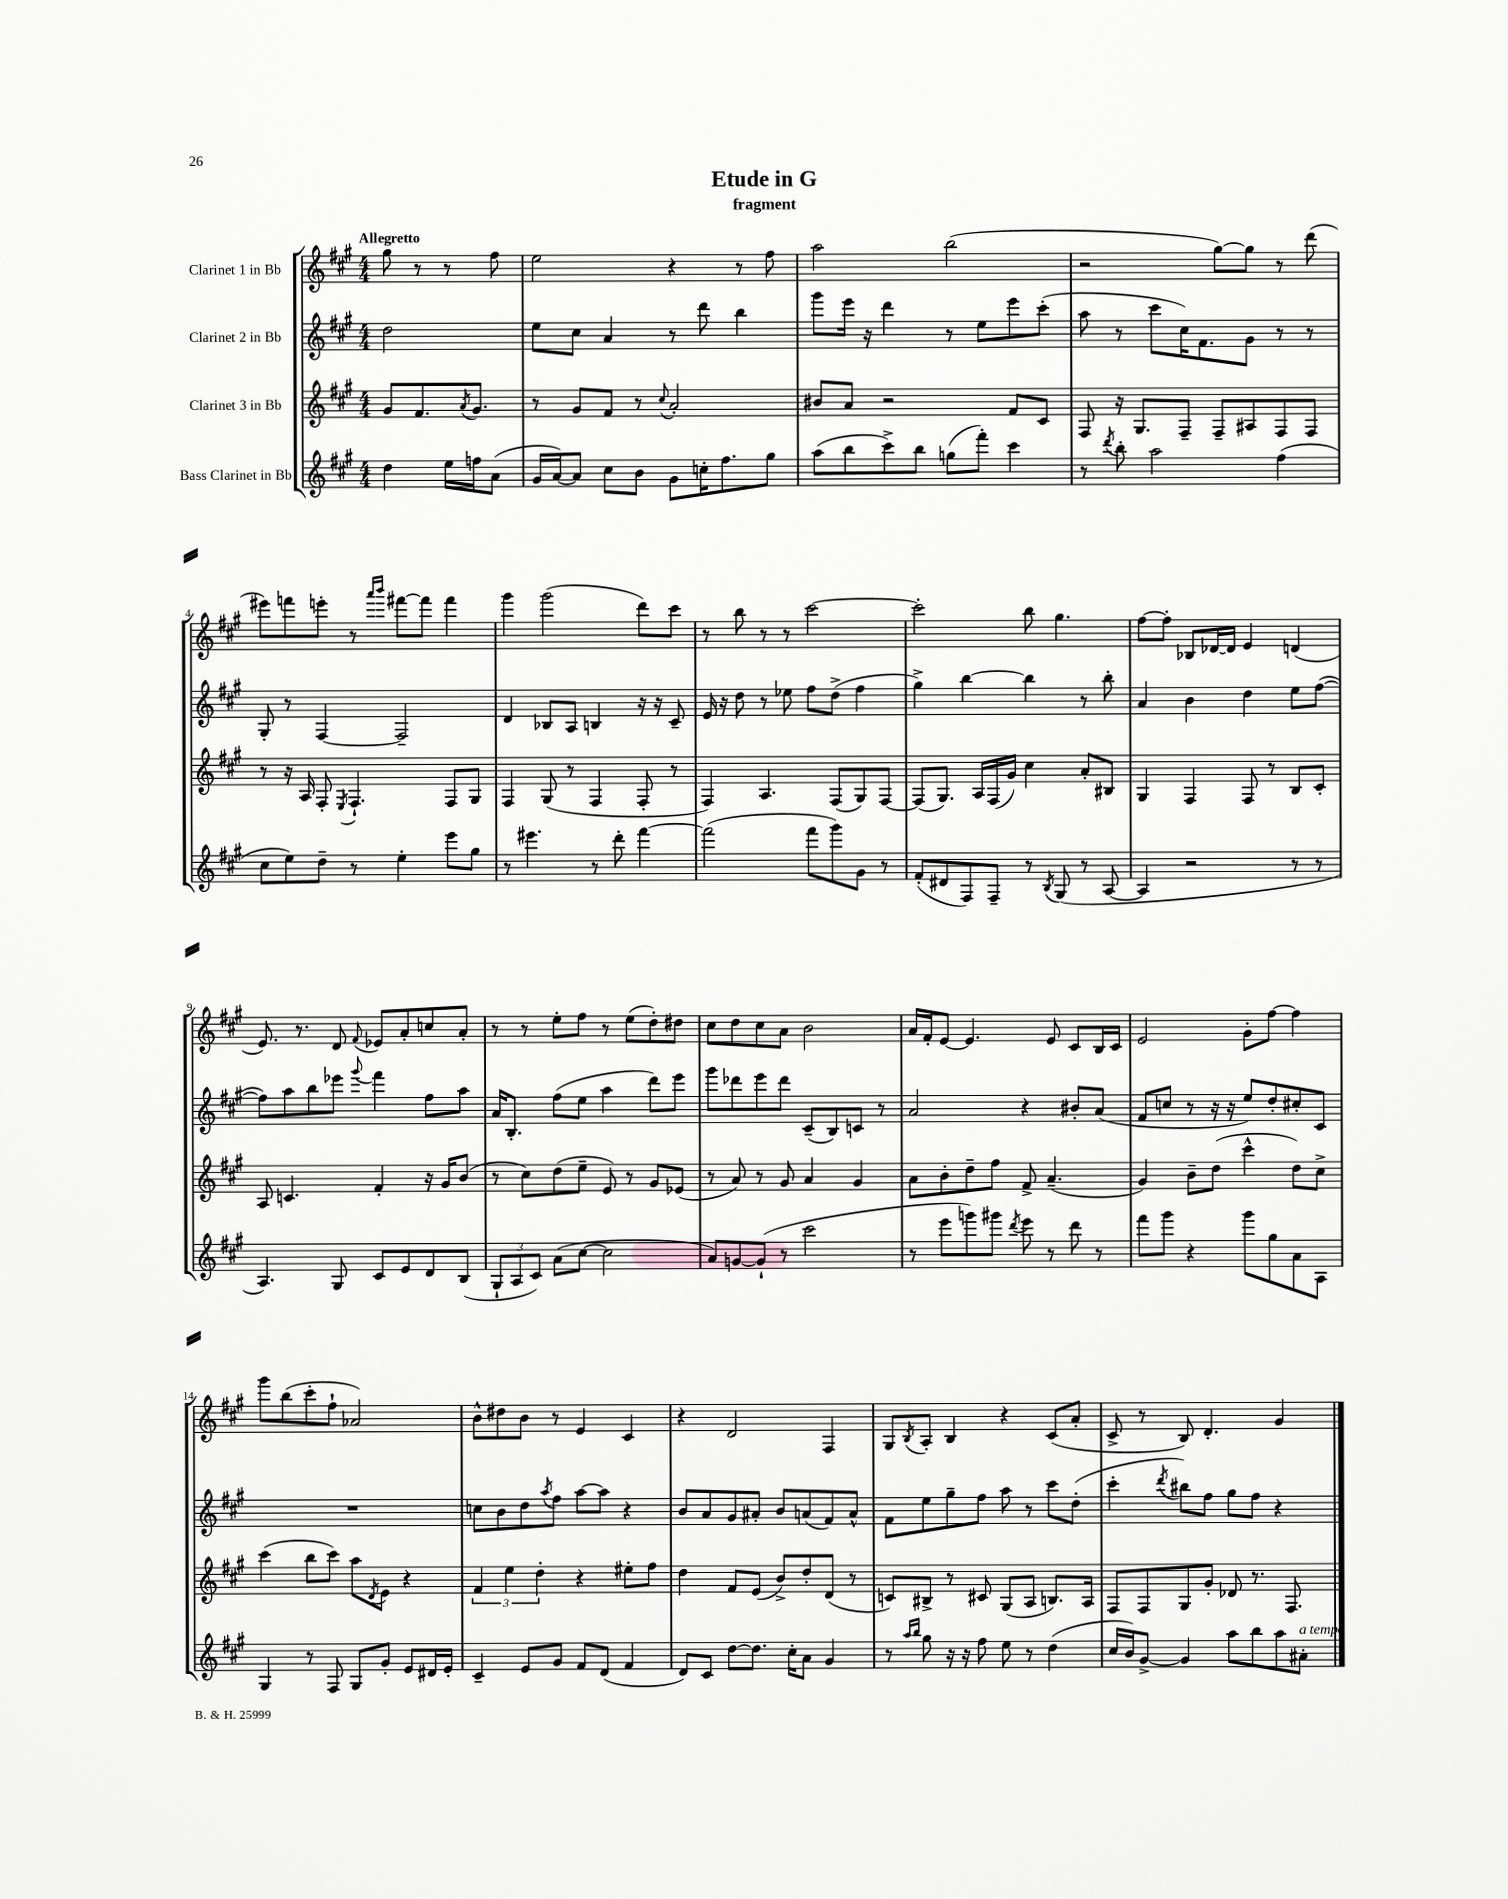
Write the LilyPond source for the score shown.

\header { title = "Etude in G" subtitle = "fragment" }
<<
\new StaffGroup <<
\new Staff = "s0" \with { instrumentName = "Clarinet 1 in Bb" } {
    \clef treble \key a \major \numericTimeSignature \time 4/4 \partial 2 \tempo "Allegretto"
    gis''8 r8 r8 fis''8 |
    e''2 r4 r8 fis''8 |
    a''2 b''2( |
    r2 gis''8~) gis''8 r8 d'''8( |
    eis'''8) f'''8 e'''8-. r8 \grace { a'''16 b'''16 } fis'''8~ fis'''8 fis'''4 |
    gis'''4 gis'''2( d'''8) cis'''8 |
    r8 b''8 r8 r8 cis'''2~ |
    cis'''2-. b''8 gis''4. |
    fis''8~ fis''8-. bes8 des'16~ des'16 e'4 d'4( |
    e'8.) r8. d'8 \appoggiatura { fis'8 } ees'8 a'8-. c''8 a'8-. |
    r8 r8 e''8-. fis''8 r8 e''8( d''8-.) dis''8 |
    cis''8 d''8 cis''8 a'8 b'2 |
    a'16 fis'16-. e'8~ e'4. e'8 cis'8 b16 cis'16 |
    e'2 gis'8-. fis''8~ fis''4 |
    gis'''8 b''8( cis'''8-. fis''8-! aes'2) |
    b'8-^ dis''8 b'8 r8 e'4 cis'4 |
    r4 d'2 fis4 |
    gis8 \acciaccatura { b8 } a8-. b4 r4 cis'8( a'8-. |
    cis'8-> r8 b8) d'4.-. gis'4 \bar "|." |
}
\new Staff = "s1" \with { instrumentName = "Clarinet 2 in Bb" } {
    \clef treble \key a \major \numericTimeSignature \time 4/4 \partial 2
    d''2 |
    e''8 cis''8 a'4 r8 d'''8 b''4 |
    gis'''8 e'''16 r16 d'''4 r8 e''8 e'''8 cis'''8-.( |
    a''8 r8 cis'''8 cis''16) fis'8. gis'8 r8 r8 |
    gis8-. r8 fis4~ fis2-- |
    d'4 bes8 a8 b4 r16 r16 cis'8-- |
    e'16 r16 d''8 r8 ees''8 fis''8 d''8->( fis''4 |
    gis''4->) b''4~ b''4 r8 b''8-. |
    a'4 b'4 d''4 e''8 fis''8~( |
    fis''8) a''8 b''8 ees'''8 \appoggiatura { gis'''8 } fis'''4 fis''8 a''8 |
    a'16 b8.-. fis''8( e''8 a''4 d'''8) e'''8 |
    gis'''8 des'''8 e'''8 des'''8 cis'8--( b8) c'8 r8 |
    a'2 r4 bis'8-. a'8( |
    fis'8 c''8 r8 r16 r16 e''8) d''8-. cis''8-. cis'8 |
    R1 |
    c''8 b'8 d''8 \acciaccatura { a''8 } fis''8 a''8~ a''8 r4 |
    b'8 a'8 gis'8 ais'8-. b'8 a'8( fis'8) a'8-^ |
    fis'8 e''8 gis''8-- fis''8 a''8 r8 cis'''8 d''8-.( |
    cis'''4-. \acciaccatura { d'''8 } bis''8) fis''8 gis''8 fis''8 r4 \bar "|." |
}
\new Staff = "s2" \with { instrumentName = "Clarinet 3 in Bb" } {
    \clef treble \key a \major \numericTimeSignature \time 4/4 \partial 2
    gis'8 fis'8. \acciaccatura { a'8 } gis'8. |
    r8 gis'8 fis'8 r8 \appoggiatura { cis''8 } a'2-. |
    bis'8 a'8 r2 fis'8 cis'8 |
    fis8 r16 gis8. fis8-- fis8-- ais8 fis8 fis8 |
    r8 r16 a16 fis8-. \acciaccatura { e8 } fis4.-! fis8 gis8 |
    fis4 gis8( r8 fis4 fis8-. r8 |
    fis4) a4. fis8( gis8) fis8~ |
    fis8( gis8.) a16 fis16( gis'16) cis''4 a'8-. bis8 |
    gis4 fis4 fis8 r8 b8 cis'8-. |
    a8 c'4. fis'4-. r16 gis'16 b'8( |
    r8 cis''8) d''8( e''8-- e'8) r8 gis'8 ees'8( |
    r8 a'8) r8 gis'8 a'4 gis'4 |
    a'8 b'8-. d''8-- fis''8 fis'8-> a'4.--( |
    gis'4) b'8-- d''8( cis'''4-^ d''8) cis''8-> |
    cis'''4( b''8 cis'''8) a''8 \acciaccatura { d'8 } e'8 r4 |
    \tuplet 3/2 { fis'4 e''4 d''4-. } r4 eis''8-. fis''8 |
    d''4 fis'8 e'8( b'8->) d''8-. d'8( r8 |
    c'8) bis8-> r8 cis'8 gis8( a8 b8.) a16 |
    fis8 fis8 gis8 gis'8-. des'8 r8. fis8. \bar "|." |
}
\new Staff = "s3" \with { instrumentName = "Bass Clarinet in Bb" } {
    \clef treble \key a \major \numericTimeSignature \time 4/4 \partial 2
    d''4 e''16 f''16 a'8( |
    gis'16 a'16~) a'8 cis''8 b'8 gis'8 c''16-. fis''8. gis''8 |
    a''8( b''8 cis'''8->) b''8 g''8( fis'''8-.) cis'''4 |
    r8 \acciaccatura { d'''8 } b''8-. a''2 fis''4( |
    cis''8 e''8) d''8-- r8 e''4-. e'''8 gis''8 |
    r8 eis'''4. r8 d'''8-. fis'''4~ |
    fis'''2( fis'''8 gis'''8) gis'8 r8 |
    fis'8-.( dis'8 fis8) fis8-- r8 \acciaccatura { b8 } gis8( r8 a8~ |
    a4 r2 r8 r8 |
    a4.) gis8 cis'8 e'8 d'8 b8( |
    \tuplet 3/2 { gis8-! a8 cis'8) } a'8( cis''8~ cis''2 |
    a'8) g'8~ g'8-!( r8 cis'''2 |
    r8 e'''8 g'''8) gis'''8 \acciaccatura { d'''8 } e'''8 r8 d'''8 r8 |
    fis'''8 gis'''8 r4 gis'''8 gis''8 a'8 a8 |
    gis4 r8 fis8 gis8 gis'8-. e'8 dis'16 e'16-. |
    cis'4-- e'8 gis'8 fis'8 d'8( fis'4 |
    d'8) cis'8 d''8~ d''8. cis''16-. a'8 gis'4 |
    r8 \grace { a''16 b''16 } gis''8 r16 r16 fis''8 e''8 r8 d''4( |
    cis''16 b'16) gis'8~-> gis'4 a''8 b''8 a''8 ais'8-.^\markup { \italic "a tempo" } \bar "|." |
}
>>
>>
